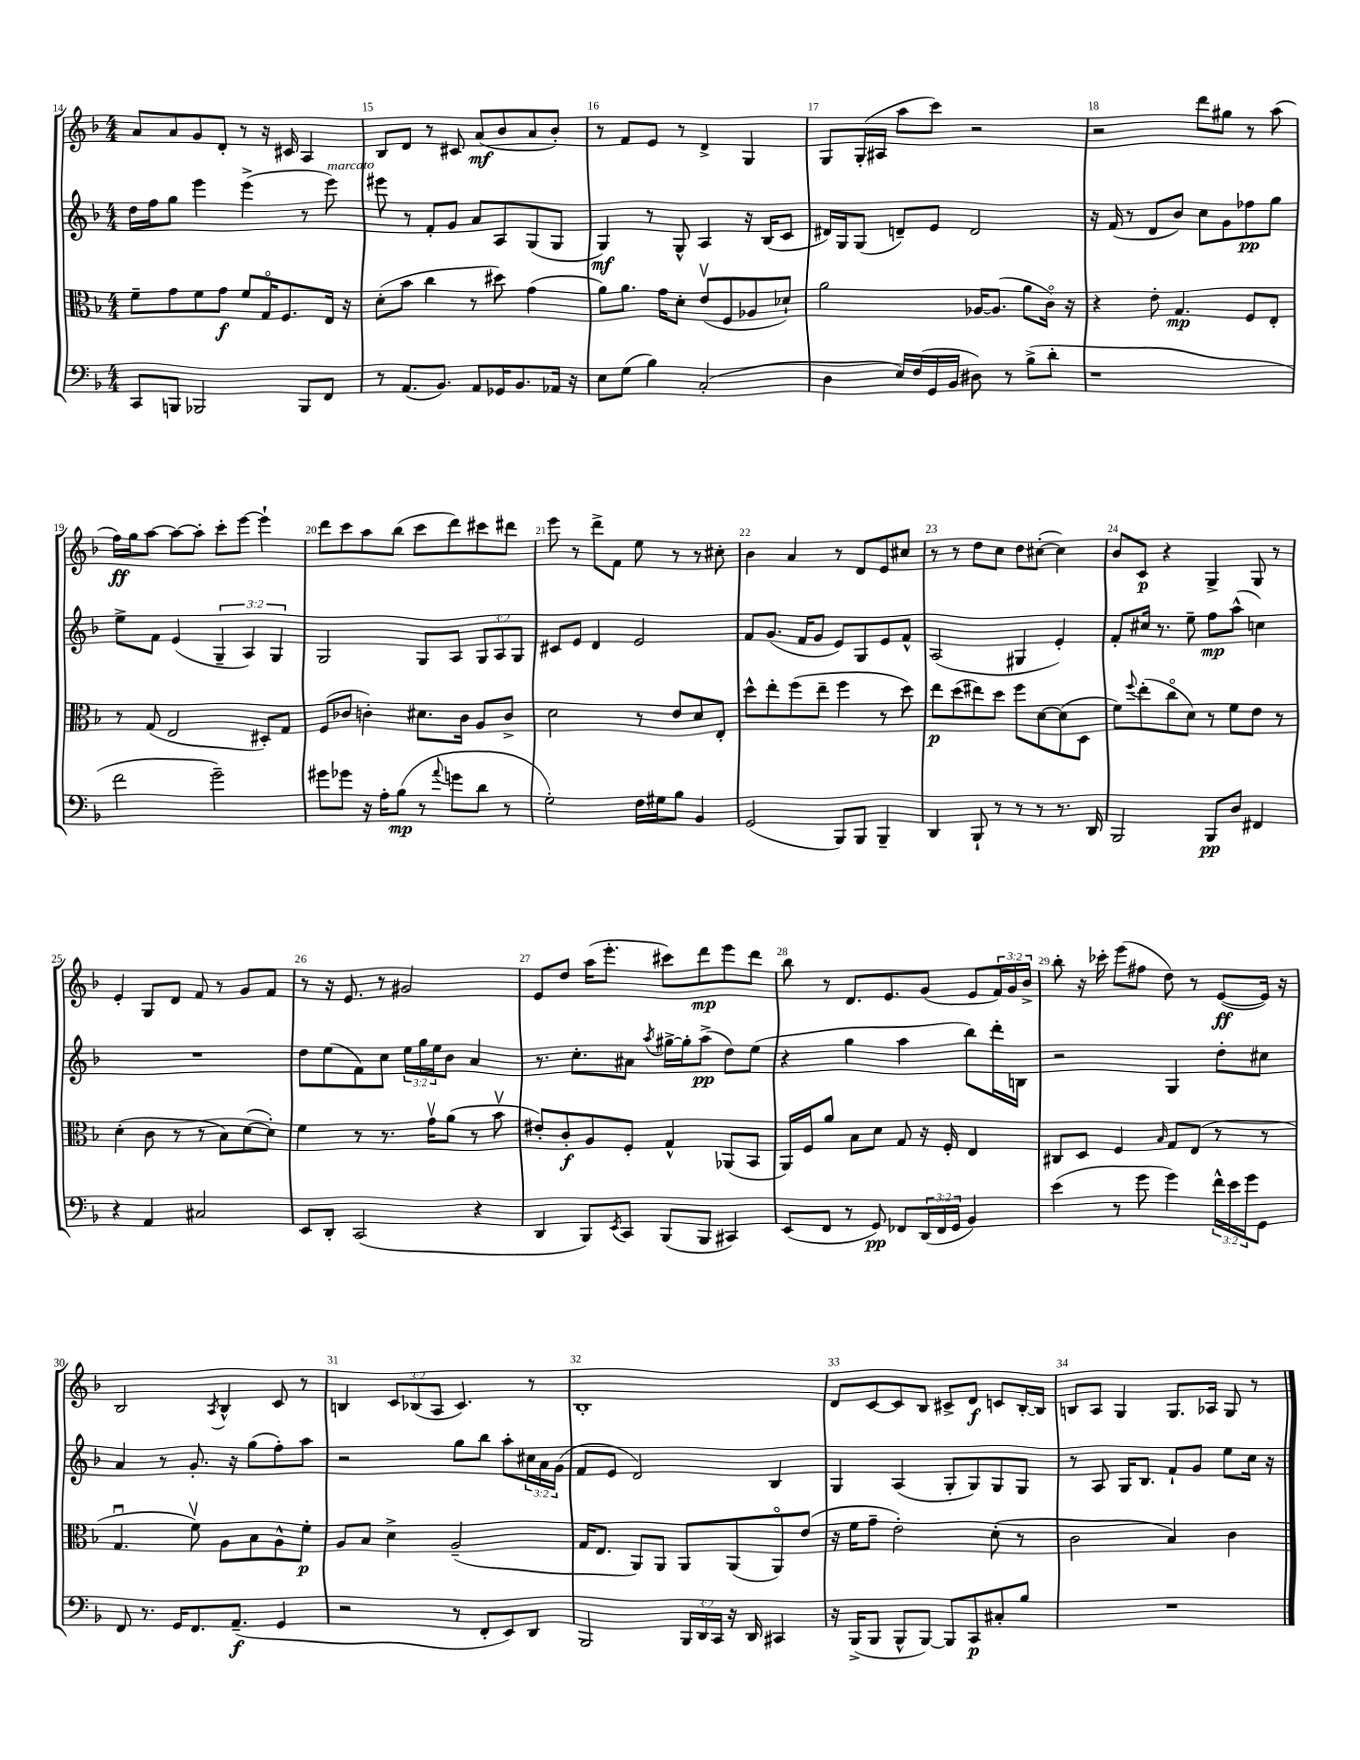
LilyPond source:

<<
\new StaffGroup <<
\new Staff = "s0" {
    \clef treble \key f \major \numericTimeSignature \time 4/4 \override Staff.TupletNumber.text = #tuplet-number::calc-fraction-text
    a'8 a'8 g'8 d'8-. r8 r16 cis'16 a4 |
    bes8 d'8 r8 cis'8 a'8\mf( bes'8 a'8 bes'8-.) |
    r8 f'8 e'8 r8 d'4-> g4 |
    g8 g16-.( ais16 a''8 c'''8) r2 |
    r2 d'''8 gis''8 r8 a''8( |
    f''16\ff) g''16 a''8~ a''8~ a''8-. c'''8-. e'''8~ e'''4-! |
    d'''8 c'''8 a''8 bes''8( c'''8 d'''8) cis'''8 dis'''8 |
    e'''8 r8 d'''8-> f'8 e''8 r8 r8 cis''8-. |
    bes'4 a'4 r8 d'8 e'8 cis''8 |
    r8 r8 d''8 c''8 d''8 cis''8~-.( cis''4) |
    bes'8 c'8\p r4 g4-> g8 r8 |
    e'4-. g8 d'8 f'8 r8 g'8 f'8 |
    r8 r16 e'8. r8 gis'2 |
    e'8 d''8 a''16( e'''8.-. cis'''8) d'''8\mp e'''8 d'''8 |
    bes''8 r8 d'8. e'8. g'8( e'8 \tuplet 3/2 { f'16) g'16 bes'16-> } |
    bes''8-. r16 ces'''16-. e'''8( fis''8 d''8) r8 e'8~\ff( e'16) r16 |
    bes2 \acciaccatura { a8 } bes4-^ c'8 r8 |
    b4 \tuplet 3/2 { c'8 bes8( a8 } c'4.) r8 |
    bes1-. |
    d'8 c'8~ c'8 bes8 cis'8-> d'8\f c'8 bes16~-. bes16 |
    b8 a8 g4 g8. aes16 g8 r8 \bar "|." |
}
\new Staff = "s1" {
    \clef treble \key f \major \numericTimeSignature \time 4/4 \override Staff.TupletNumber.text = #tuplet-number::calc-fraction-text
    d''16 f''16 g''8 e'''4 e'''4->( r8 e'''8^\markup { \italic "marcato" }) |
    eis'''8 r8 f'8-. g'8 a'8 a8 g8( g8 |
    g4\mf) r8 g8-^ a4 r16 bes16( c'8 |
    dis'16) g16 g8( d'8--) e'8 d'2 |
    r16 f'16( r8 d'8 bes'8) c''8 g'8 fes''8\pp g''8 |
    e''8-> f'8 e'4( \tuplet 3/2 { g4-- a4) g4 } |
    g2 g8 a8 \tuplet 3/2 { g8 a8 g8 } |
    cis'8 e'8 d'4 e'2 |
    f'8 g'8.( f'16 g'8 e'8) g8 e'8 f'8-^ |
    a2( gis4 e'4-.) |
    f'8-. cis''16 r8. e''8-- f''8\mp a''8-^( c''4) |
    R1 |
    d''8 e''8( f'8) c''8 \tuplet 3/2 { e''16 g''16 e''16 } bes'8 a'4 |
    r8. c''8.-. ais'8 \acciaccatura { a''8 } gis''16~-> gis''16-. a''8->\pp( d''8) e''8( |
    r4 g''4 a''4 bes''8) d'''16-. b16 |
    r2 g4 d''8-. cis''8 |
    a'4 r8 g'8.-. r16 g''8( f''8-.) a''8 |
    r2 g''8 bes''8 a''8-. \tuplet 3/2 { cis''16 a'16 g'16( } |
    f'8 e'8 d'2) bes4 |
    g4 a4( g8-. g8) g8 g8 |
    r8 a8 g16 bes8. f'8-! g'8 e''8 c''16 r16 \bar "|." |
}
\new Staff = "s2" {
    \clef alto \key f \major \numericTimeSignature \time 4/4
    f'8-- g'8 f'8 g'8\f f'8 g16\flageolet f8. e16 r16 |
    d'8-.( bes'8 c''4 r8 dis''8) g'4( |
    a'8) a'8. g'16 d'8-. e'8\upbow( f8 aes8 des'8-!) |
    a'2 aes16~ aes8.( a'8 c'16\flageolet) r16 |
    r4 e'8-. g4.\mp f8 e8-. |
    r8 g8( e2 dis8-.) g8 |
    f8( ces'8 c'4-.) dis'8. c'16 a8 c'8-> |
    d'2 r8 e'8 d'8 e8-. |
    d''8-^ e''8-. f''8( e''8-- f''4 r8 d''8) |
    e''8\p d''8( eis''8) d''8 f''8 d'8~ d'8( d8 |
    f'8) \appoggiatura { f''8 } e''8-.( c''8\flageolet d'8) r8 f'8 e'8 r8 |
    d'4-.( c'8 r8 r8 bes8) d'8~( d'8-.) |
    f'4 r8 r8. g'16\upbow a'8( r8 bes'8\upbow |
    eis'8-.) c'8-.\f a8 f8-. g4-^ aes,8( bes,8 |
    a,16) f16 a'8 bes8 d'8 g8 r16 f16-. e4 |
    cis8 d8 f4 \grace { bes16 } g8 e8( r8 r8 |
    g4.\downbow f'8\upbow) a8 bes8 a8-^ f'8-.\p |
    a8 bes8 d'4-> a2--( |
    g16 e8. a,8) a,8 a,8 a,8( a,8\flageolet) e'8( |
    r16 f'16 g'8-- e'2-.) d'8-.( r8 |
    c'2 bes4) c'4 \bar "|." |
}
\new Staff = "s3" {
    \clef bass \key f \major \numericTimeSignature \time 4/4 \override Staff.TupletNumber.text = #tuplet-number::calc-fraction-text
    c,8 b,,8 bes,,2 bes,,8 f,8 |
    r8 a,8.( bes,8.) a,8 ges,16 bes,8. aes,16 r16 |
    e8 g8( bes4) c2-.( |
    d4 e16) f16( g,16 bes,16 dis8) r8 bes8->( d'8-. |
    r1 |
    f'2 g'2--) |
    gis'8 ges'8 r16 a16-. bes8\mp( r8 \appoggiatura { a'8 } g'8 d'8 r8 |
    g2-.) f16 gis16 bes8 bes,4 |
    g,2( bes,,8) bes,,8 bes,,4-- |
    d,4 bes,,8-! r8 r8 r8 r8. d,16 |
    bes,,2 bes,,8\pp d8 fis,4 |
    r4 a,4 cis2 |
    e,8 d,8-. c,2( r4 |
    d,4 bes,,8) \acciaccatura { e,8 } c,8 bes,,8( bes,,8 cis,4) |
    e,8( f,8 r8 g,8\pp) fes,8 \tuplet 3/2 { d,16( fes,16 g,16 } bes,4) |
    e'4( r8 g'8 g'4) \tuplet 3/2 { f'16-^ e'16 g'16 } g,8 |
    f,8 r8. g,16 f,8. a,8.--\f( g,4 |
    r2 r8 f,8-. e,8) d,8 |
    bes,,2 \tuplet 3/2 { bes,,16 d,16 c,16 } r16 d,16 cis,4 |
    r16 bes,,16->( bes,,8 bes,,8-^ bes,,8~) bes,,8 c,8\p cis8-. bes8 |
    R1 \bar "|." |
}
>>
>>
\layout { \context { \Score currentBarNumber = #14 \override BarNumber.break-visibility = ##(#f #t #t) barNumberVisibility = #all-bar-numbers-visible } }
